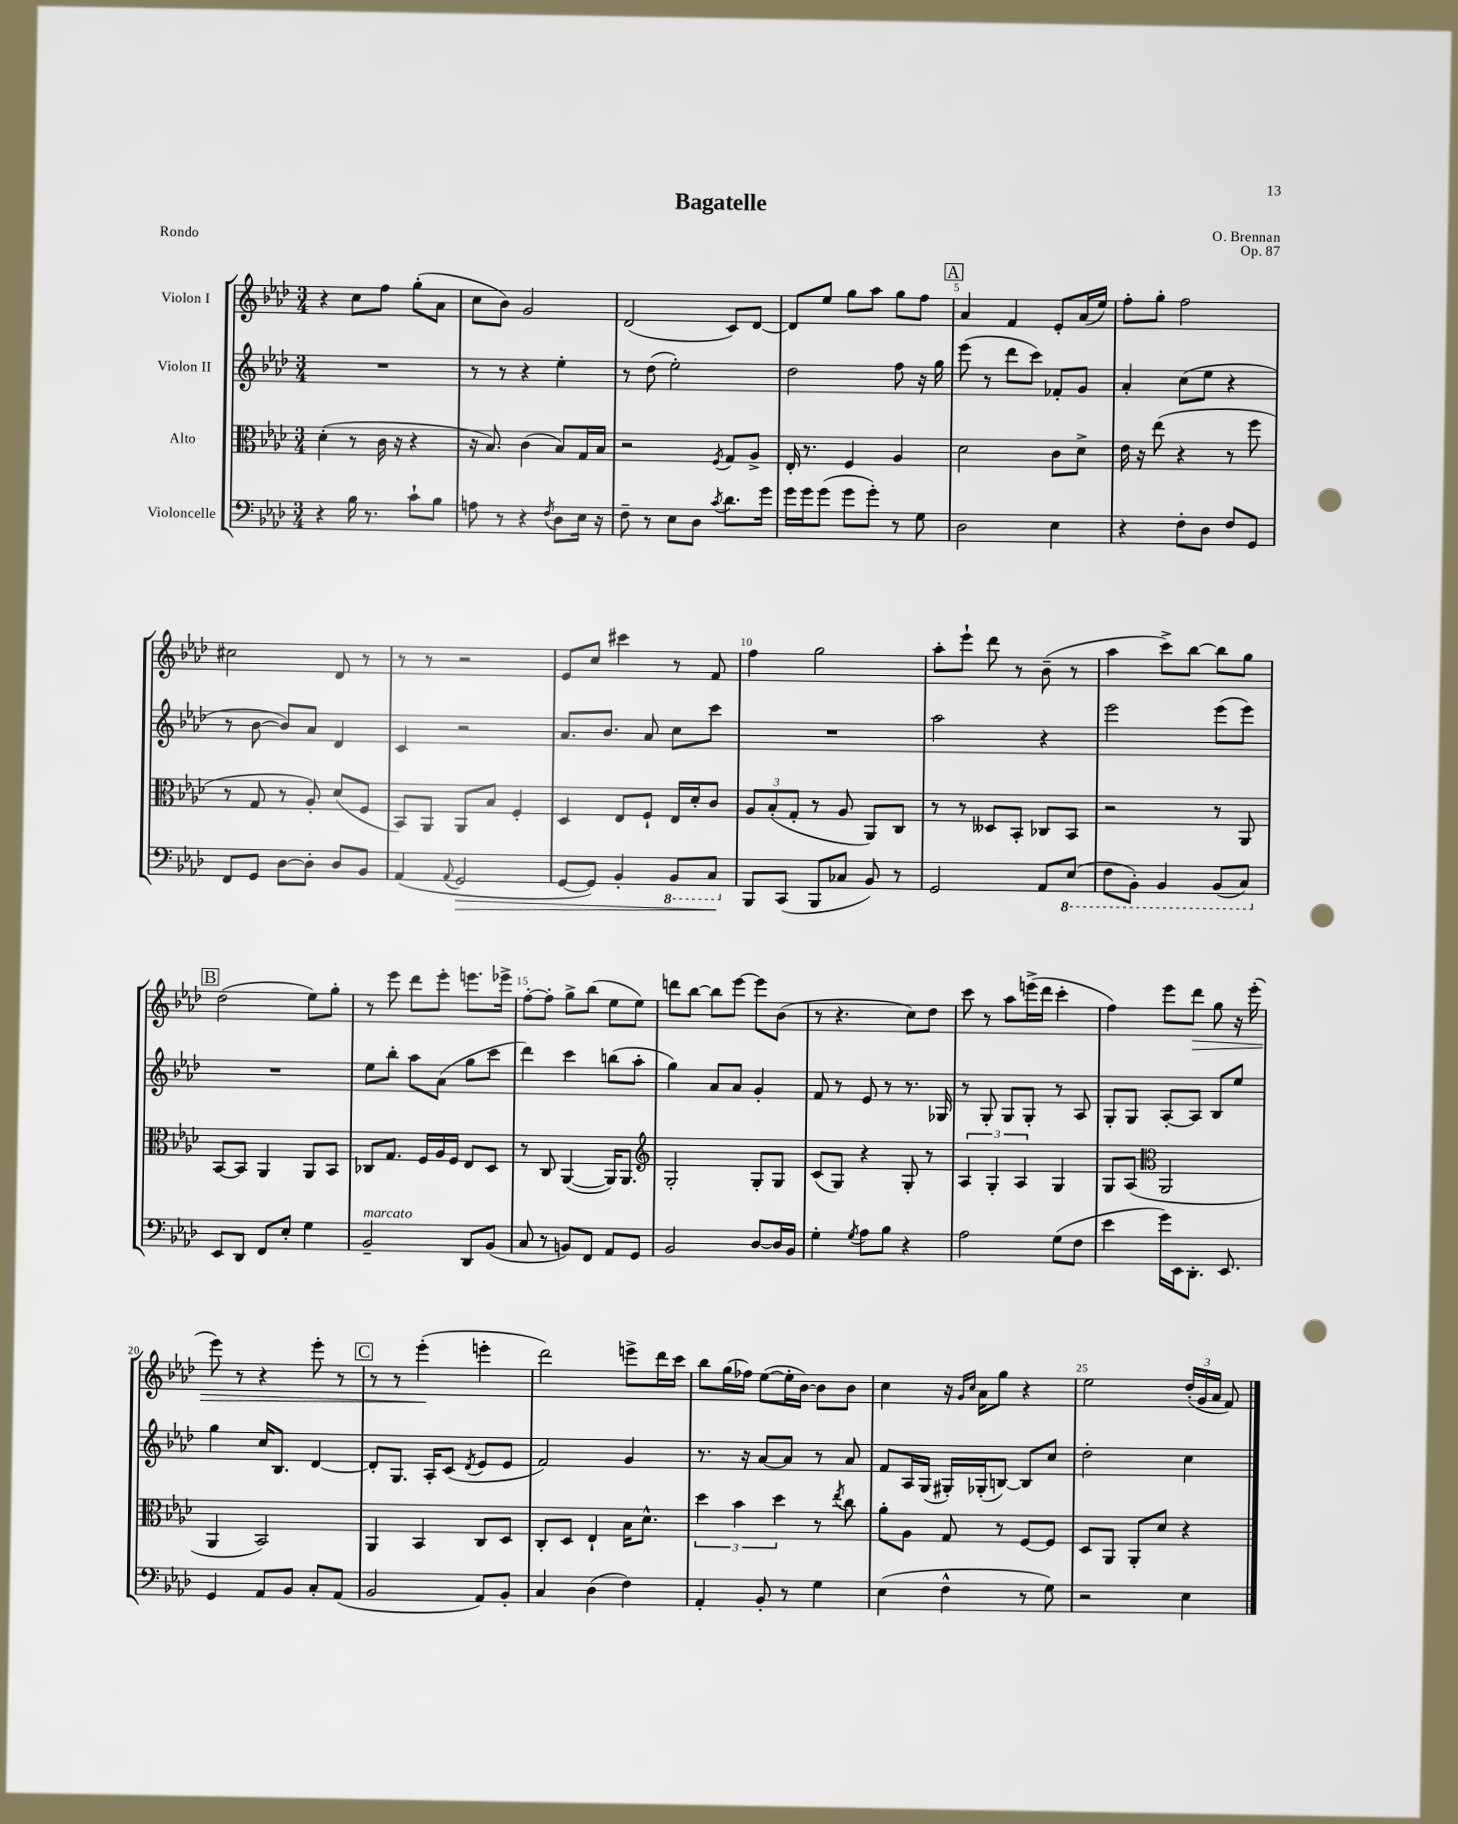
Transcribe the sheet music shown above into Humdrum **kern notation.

**kern	**kern	**kern	**kern
*staff4	*staff3	*staff2	*staff1
*clefF4	*clefC3	*clefG2	*clefG2
*k[b-e-a-d-]	*k[b-e-a-d-]	*k[b-e-a-d-]	*k[b-e-a-d-]
*M3/4	*M3/4	*M3/4	*M3/4
4r	(4d-'	2.r	4r
16B-	8r	.	8cc
8.r	.	.	.
.	16c	.	8ff
.	16r	.	.
8c`	4r	.	(8gg'
8B-	.	.	8a-
=	=	=	=
8A	16r	8r	8cc
.	8.B-)	.	.
8r	.	8r	8b-)
4r	(4c	4r	2g
8qF	.	.	.
8D-	8B-)	4ee-'	.
16E-	16G	.	.
16r	16B-	.	.
=	=	=	=
8F~	2r	8r	(2d-
8r	.	(8dd-	.
8E-	.	2ee-')	.
8D-	.	.	.
8qc	8qF	.	.
8.d-	8G	.	8c)
.	8A-^	.	[8d-
16g	.	.	.
=	=	=	=
16g	16E-'	2dd-	8d-]
16g	8.r	.	.
(8g	.	.	8ee-
8g	4F	.	8gg
8g')	.	.	8aa-
8r	4A-	8ff	8gg
8G	.	16r	8ff
.	.	16gg	.
=	=	=	=
2D-	2d-	(8eee-	4a-
.	.	8r	.
.	.	8ddd-	4f
.	.	8ccc)	.
4E-	8c	8f-'	8e-'
.	8d-^	8g	(16a-
.	.	.	16ee-)
=	=	=	=
4r	16e-	4a-'	8ff'
.	16r	.	.
.	(8ee-	.	8gg'
8F'	4r	(8cc	2ff
8D-	.	8ee-	.
8F	8r	4r	.
8GG	8ff	.	.
=	=	=	=
8FF	8r	8r	2cc#
8GG	8G	[8b-	.
[8D-	8r	8b-])	.
8D-']	8A-')	8a-	.
8D-	(8d-	4d-	8d-
8BB-	8F	.	8r
=	=	=	=
(4AA-	8BB-)	4c	8r
.	8AA-	.	8r
8qqAA-	.	.	.
2GG	8AA-	2r	2r
.	8B-	.	.
.	4F'	.	.
=	=	=	=
[8GG	4D-	8.a-	8e-
8GG])	.	.	8cc
.	.	8.b-	.
4BB-'	8E-	.	4ccc#
.	8F`	8a-	.
8BBB-	16E-	8cc	8r
.	16d-'	.	.
8CC	8c	8ccc	8f
=	=	=	=
8BBB-	12A-	2.r	4ff
.	(12B-'	.	.
(8CC	.	.	.
.	12G'	.	.
8BBB-	8r	.	2gg
8C-	8A-	.	.
8BB-)	8AA-)	.	.
8r	8C	.	.
=	=	=	=
2GG	8r	2aa-	8aa-'
.	8r	.	8eee-`
.	8D--	.	8ddd-
.	8BB-'	.	8r
8AA-	8C-	4r	(8b-~
(8EE-	8BB-	.	8r
=	=	=	=
8FF	2r	2eee-	4aa-
8BBB-')	.	.	.
4BBB-	.	.	8ccc^)
.	.	.	[8bb-
(8BBB-	8r	(8eee-	8bb-]
8CC)	8AA-	8eee-)	8gg
=	=	=	=
8EE-	[8BB-	2.r	(2dd-
8DD-	8BB-]	.	.
8FF	4AA-	.	.
8E-'	.	.	.
4G	8AA-	.	8ee-)
.	8BB-	.	8gg'
=	=	=	=
2BB-~	8C-	8ee-	8r
.	8.G	8bb-'	8eee-
.	.	8aa-	8ddd-
.	16F	.	.
.	16A-	(8a-	8eee-'
.	16F	.	.
8DD-	8E-	8gg	8.eee
(8BB-	8D-	8ccc	.
.	.	.	16eee-^
=	=	=	=
8C	8r	4ddd-)	[8ff'
8r	8C	.	8ff']
8BB)	([4AA-	4ccc	8gg^
8FF	.	.	(8bb-
8AA-	16AA-])	(8bb	8ee-
.	8.AA-	.	.
8GG	.	8aa-'	8ee-)
=	=	=	=
*	*clefG2	*	*
2BB-	2G'	4gg)	8ddd
.	.	.	[8bb-
.	.	8a-	8bb-]
.	.	8a-	[8eee-
[8D-	8G'	4g'	8eee-]
16D-]	8G	.	(8b-
16BB-	.	.	.
=	=	=	=
4G'	(8c	8f	8r
.	8G)	8r	4.r
8qG	.	.	.
8A-	4r	8e-	.
8B-	.	8r	.
4r	8G'	8.r	8cc)
.	8r	.	8dd-
.	.	16G-	.
=	=	=	=
2A-	6A-	8r	8ccc
.	.	8G'	8r
.	6G'	.	.
.	.	8G	8aa-
.	6A-	.	.
.	.	8G'	(16eee^
.	.	.	16ddd-
(8G	4G	8r	4ccc'
8F	.	8A-	.
=	=	=	=
4e-	8G	8G'	4ff)
.	(8A-	8G	.
*	*clefC3	*	*
16g)	2AA-	[8A-'	8eee-
16EE-	.	.	.
8.DD-'	.	8A-]	8ddd-
.	.	8B-	8gg
8.EE-	.	.	.
.	.	8ee-	16r
.	.	.	(16eee-'
=	=	=	=
4GG	4AA-	4gg	8eee-)
.	.	.	8r
8AA-	2BB-)	16cc	4r
.	.	8.B-	.
8BB-	.	.	.
8C'	.	[4d-	8eee-'
(8AA-	.	.	8r
=	=	=	=
2BB-	4AA-	8d-']	8r
.	.	8.G	8r
.	4BB-	.	(4eee-'
.	.	16A-'	.
.	.	(8c	.
.	.	8qd-	.
8AA-)	8C	8e-	4eee'
8BB-'	8D-	8e-	.
=	=	=	=
4C	8C'	2f)	2ddd-)
.	8D-	.	.
(4D-	4E-`	.	.
4F)	16B-	4g	8eee^
.	8.d-^^	.	.
.	.	.	16ddd-
.	.	.	16ccc
=	=	=	=
4AA-'	6dd-	8.r	8bb-
.	.	.	(16gg
.	6b-	.	.
.	.	16r	16ff-)
8BB-'	.	[8a-	([8ee-
.	6dd-	.	.
8r	.	8a-]	16ee-']
.	.	.	[16b-)
4G	8r	8r	8b-]
.	8qee-	.	.
.	8cc	8a-	8b-
=	=	=	=
(4E-	8a-'	8f	4cc
.	8A-	16A-	.
.	.	(16G	.
4F^^	8G	16G#')	16r
.	.	.	16qqg
.	.	.	16qqcc
.	.	(16G-'	16a-
.	8r	[8B)	8gg
8r	[8F	8B]	4r
8G)	8F]	8cc	.
=	=	=	=
2r	8D-	2dd-'	2ee-
.	8AA-	.	.
.	8AA-'	.	.
.	8d-	.	.
4E-	4r	4cc	(24dd-'
.	.	.	24g
.	.	.	24a-
.	.	.	8f)
==	==	==	==
*-	*-	*-	*-
